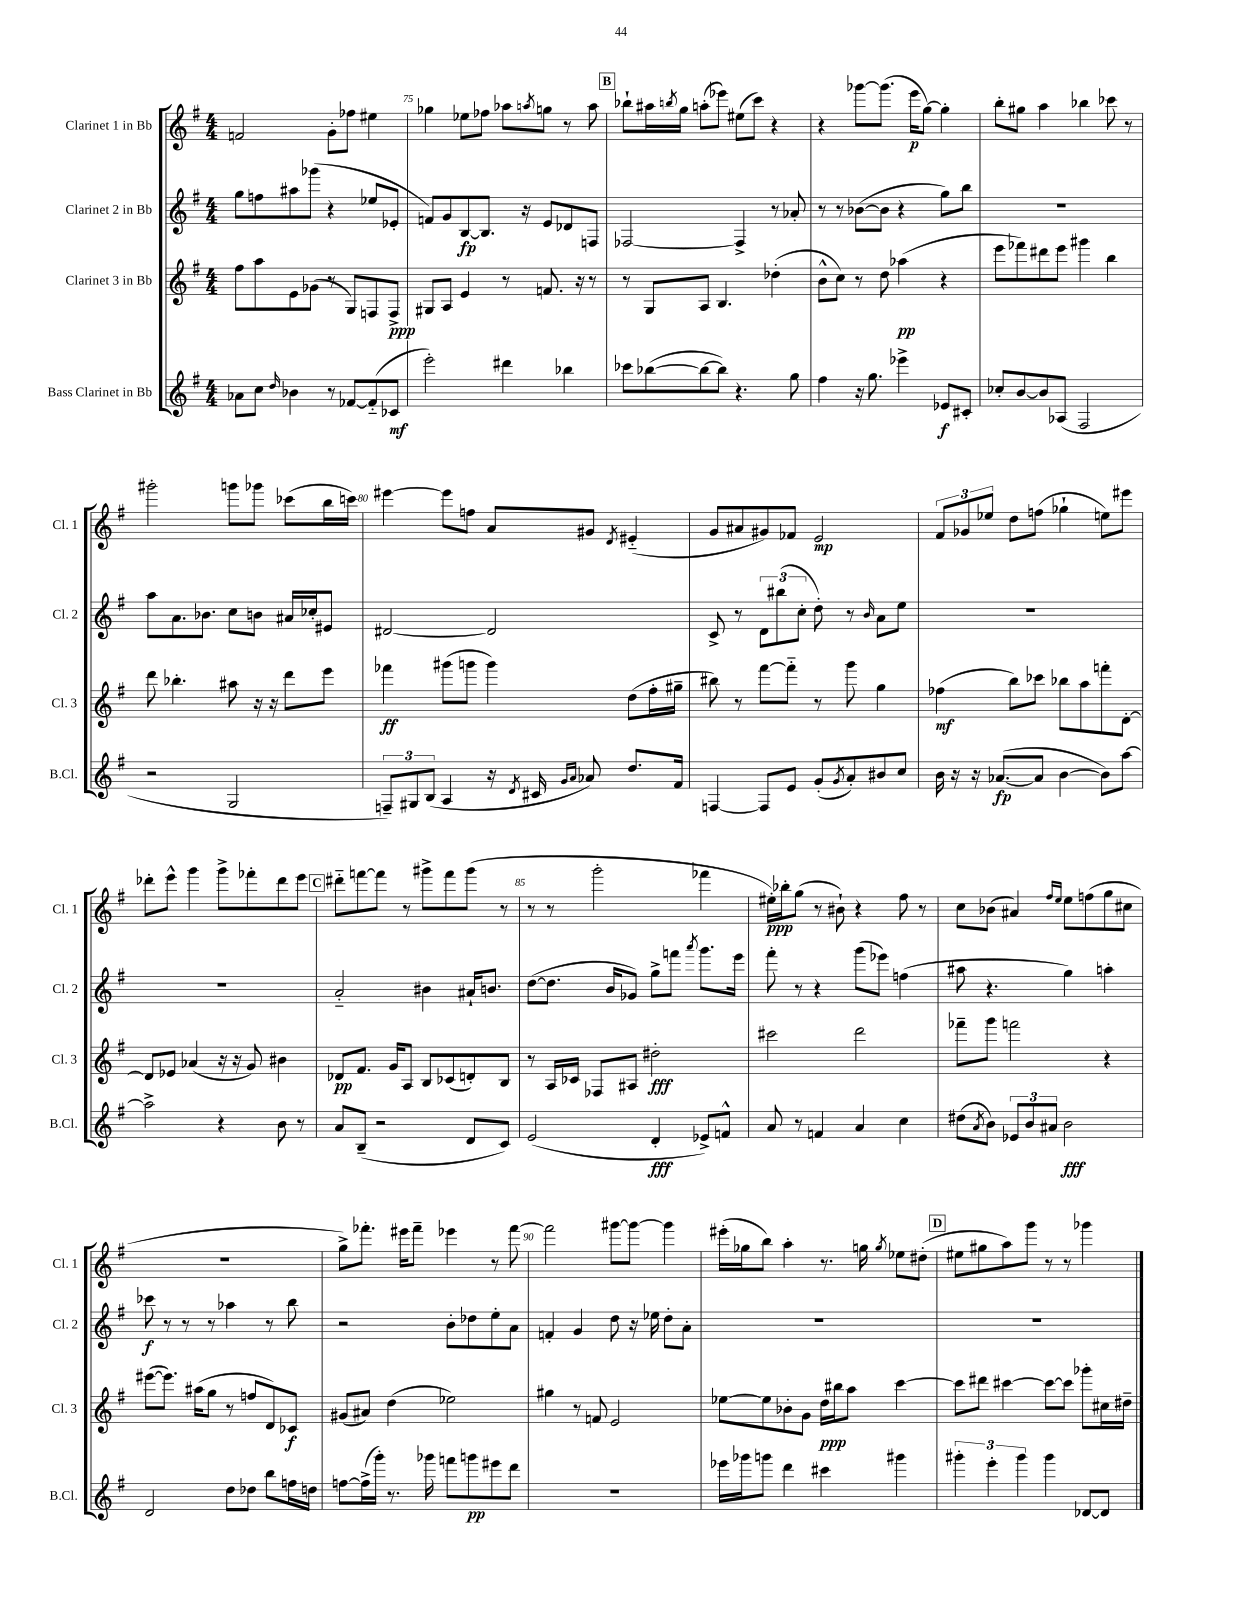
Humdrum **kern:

**kern	**kern	**kern	**kern
*staff4	*staff3	*staff2	*staff1
*clefG2	*clefG2	*clefG2	*clefG2
*k[f#]	*k[f#]	*k[f#]	*k[f#]
*M4/4	*M4/4	*M4/4	*M4/4
8a-	8ff#	8gg	2f
8cc	8aa	8ff	.
16qqdd	.	.	.
4b-	8e	8aa#	.
.	(8g-	(8ggg-	.
8r	8r	4r	8g'
[8f-	8G)	.	8ff-
(8f-'~]	8F	8ee-	4ee#
8c-	8F^	8e-'	.
=	=	=	=
2eee')	8G#	8f)	4gg-
.	8A	8g	.
.	4e	[8B	8ee-
.	.	8.B]	8ff-
4ddd#	8r	.	8aa-
.	.	16r	.
.	.	.	8qaa
.	8.f	8e	8gg
4bb-	.	8d-	8r
.	16r	.	.
.	8r	8F	8aa
=	=	=	=
8ccc-	8r	[2F-	8bb-`
([8bb-	8G	.	16aa#
.	.	.	8qbb
.	.	.	16gg
8bb-_	8A	.	(8aa'
8bb-])	4.B	.	8eee-)
4.r	.	4F-^]	(8ee#
.	.	.	8ccc)
.	(4dd-'	8r	4r
8gg	.	8a-'	.
=	=	=	=
4ff#	8b^^	8r	4r
.	8cc)	8r	.
16r	8r	([8b-	[8ggg-
8.gg	.	.	.
.	8dd	8b-]	(8.ggg-]
4eee-^	(4aa-	4r	.
.	.	.	16eee
.	.	.	[8gg)
8e-	4r	8gg)	4gg']
8c#'	.	8bb	.
=	=	=	=
8cc-'	8eee	1r	8bb'
[8b	8fff-)	.	8gg#
8b]	8ddd#	.	4aa
(8A-	8eee	.	.
2F#	4ggg#	.	4bb-
.	4bb	.	8ccc-
.	.	.	8r
=	=	=	=
2r	8ddd	8aa	2ggg#'
.	4.bb-'	8.a	.
.	.	8.b-	.
2G	8aa#	8cc	8ggg
.	16r	8b	8ggg-
.	16r	.	.
.	8ddd	16a#	(8ccc-
.	.	16cc-'	.
.	8eee	8e#	16bb
.	.	.	16ccc)
=	=	=	=
12F~)	4fff-	[2d#	[4eee#
12G#	.	.	.
(12B	.	.	.
4A	(8ggg#	.	8eee#]
.	8ggg	.	8ff
16r	4ggg)	2d#]	8a
8qd	.	.	.
16c#	.	.	.
16qqg	.	.	.
16qqa	.	.	.
8a-)	.	.	8g#
.	.	.	8qd
8.dd	(8dd	.	(4e#'~
.	16ff#'	.	.
16f#	16gg#~	.	.
=	=	=	=
[4F	8bb#)	8c^	8g
.	8r	8r	8a#
8F]	[8fff#	12d	8g#)
.	.	(12bb#	.
8e	8fff#'~]	.	8f-
.	.	12cc'	.
(8g'	8r	8dd')	2e
8qg	.	.	.
8a')	8ggg	8r	.
.	.	16qqb	.
8b#	4gg	8a	.
8cc	.	8ee	.
=	=	=	=
16b	(4ff-	1r	12f#
16r	.	.	.
.	.	.	12g-
16r	.	.	.
.	.	.	12ee-
([8.a-	.	.	.
.	8bb)	.	8dd
8a-]	8ccc-	.	(8ff
[4b	8bb-	.	4gg-`
.	8aa	.	.
8b])	8fff'	.	8ee)
[8aa	[8d'	.	8eee#
=	=	=	=
2aa^]	8d]	1r	8ddd-'
.	8e-	.	8eee^^
.	(4a-	.	4ggg
4r	16r	.	8ggg^
.	16r	.	.
.	8g)	.	8fff-'
8b	4b#	.	8ddd-
8r	.	.	8eee
=	=	=	=
8a	8d-	2a'~	8ddd#'~
(8B~	8.f#	.	[8fff
2r	.	.	8fff]
.	16g	.	.
.	8A	.	8r
.	8B	4b#	8ggg#^
.	(8c-	.	8fff
8d	8d')	16a#`	(8ggg#
.	.	8.b	.
8c)	8B	.	8r
=	=	=	=
(2e	8r	([8dd	8r
.	16A	8.dd]	8r
.	16c-	.	.
.	8F-	.	2ggg'
.	.	16b	.
.	8A#	8g-)	.
4d'	2dd#'	8gg^	.
.	.	8fff	.
.	.	8qaaa	.
8e-^)	.	8.ggg	4fff-
8f^^	.	.	.
.	.	16eee	.
=	=	=	=
8a	2ccc#	8fff#'	16ee#')
.	.	.	16bb-'
8r	.	8r	(8gg
4f	.	4r	8r
.	.	.	8b#`)
4a	2ddd	(8ggg	4r
.	.	8eee-)	.
4cc	.	(4ff	8ff#
.	.	.	8r
=	=	=	=
(8dd#	8fff-~	8aa#	8cc
8qa	.	.	.
8b)	8ggg	4.r	(8b-
12e-	2fff	.	4a#)
12b	.	.	.
12a#	.	.	.
.	.	.	16qqff#
.	.	.	16qqee
2b	.	4gg)	8ee
.	.	.	(8ff
.	4r	4aa'	8gg
.	.	.	8cc#
=	=	=	=
2d	([8eee#	8ccc-	1r
.	8.eee#])	8r	.
.	.	8r	.
.	(16aa#	.	.
.	8gg	8r	.
8dd	8r	4aa-	.
8dd-	8ff	.	.
8bb	8d)	8r	.
16ff	8c-	8bb	.
16dd	.	.	.
=	=	=	=
[8ff	(8g#	2r	8gg^)
(16ff^]	8a#)	.	8.fff-'
16ggg')	.	.	.
8.r	(4dd	.	.
.	.	.	16eee#
.	.	.	8fff-~
16ggg-	.	.	.
8fff	2ee-)	8b'	4eee-
8ggg	.	8dd-	.
8eee#	.	8ee'	8r
8ddd	.	8a	[8fff-
=	=	=	=
1r	4gg#	4f'	2fff-]
.	8r	4g	.
.	8f	.	.
.	2e	8dd	[8ggg#
.	.	16r	8ggg#_
.	.	16ee-	.
.	.	8dd'	4ggg#]
.	.	8a'	.
=	=	=	=
16eee-	[8ee-	1r	(16eee#'
16ggg-	.	.	16gg-
8ggg	8ee-]	.	8bb)
4ddd	8b-'	.	4aa'
.	8g	.	.
4ccc#	16dd	.	8.r
.	16bb#	.	.
.	8aa	.	.
.	.	.	16gg
.	.	.	8qgg
4ggg#	[4ccc	.	8ee-
.	.	.	(8dd#'
=	=	=	=
6ggg#'	8ccc]	1r	8ee#
.	8ddd#	.	8gg#
6eee'	.	.	.
.	[4ccc#	.	8aa)
6ggg#	.	.	.
.	.	.	8ggg
4ggg#	8ccc#_	.	8r
.	8ccc#]	.	8r
[8d-	8ggg-'	.	4ggg-
8d-]	16cc#	.	.
.	16dd#~	.	.
==	==	==	==
*-	*-	*-	*-
